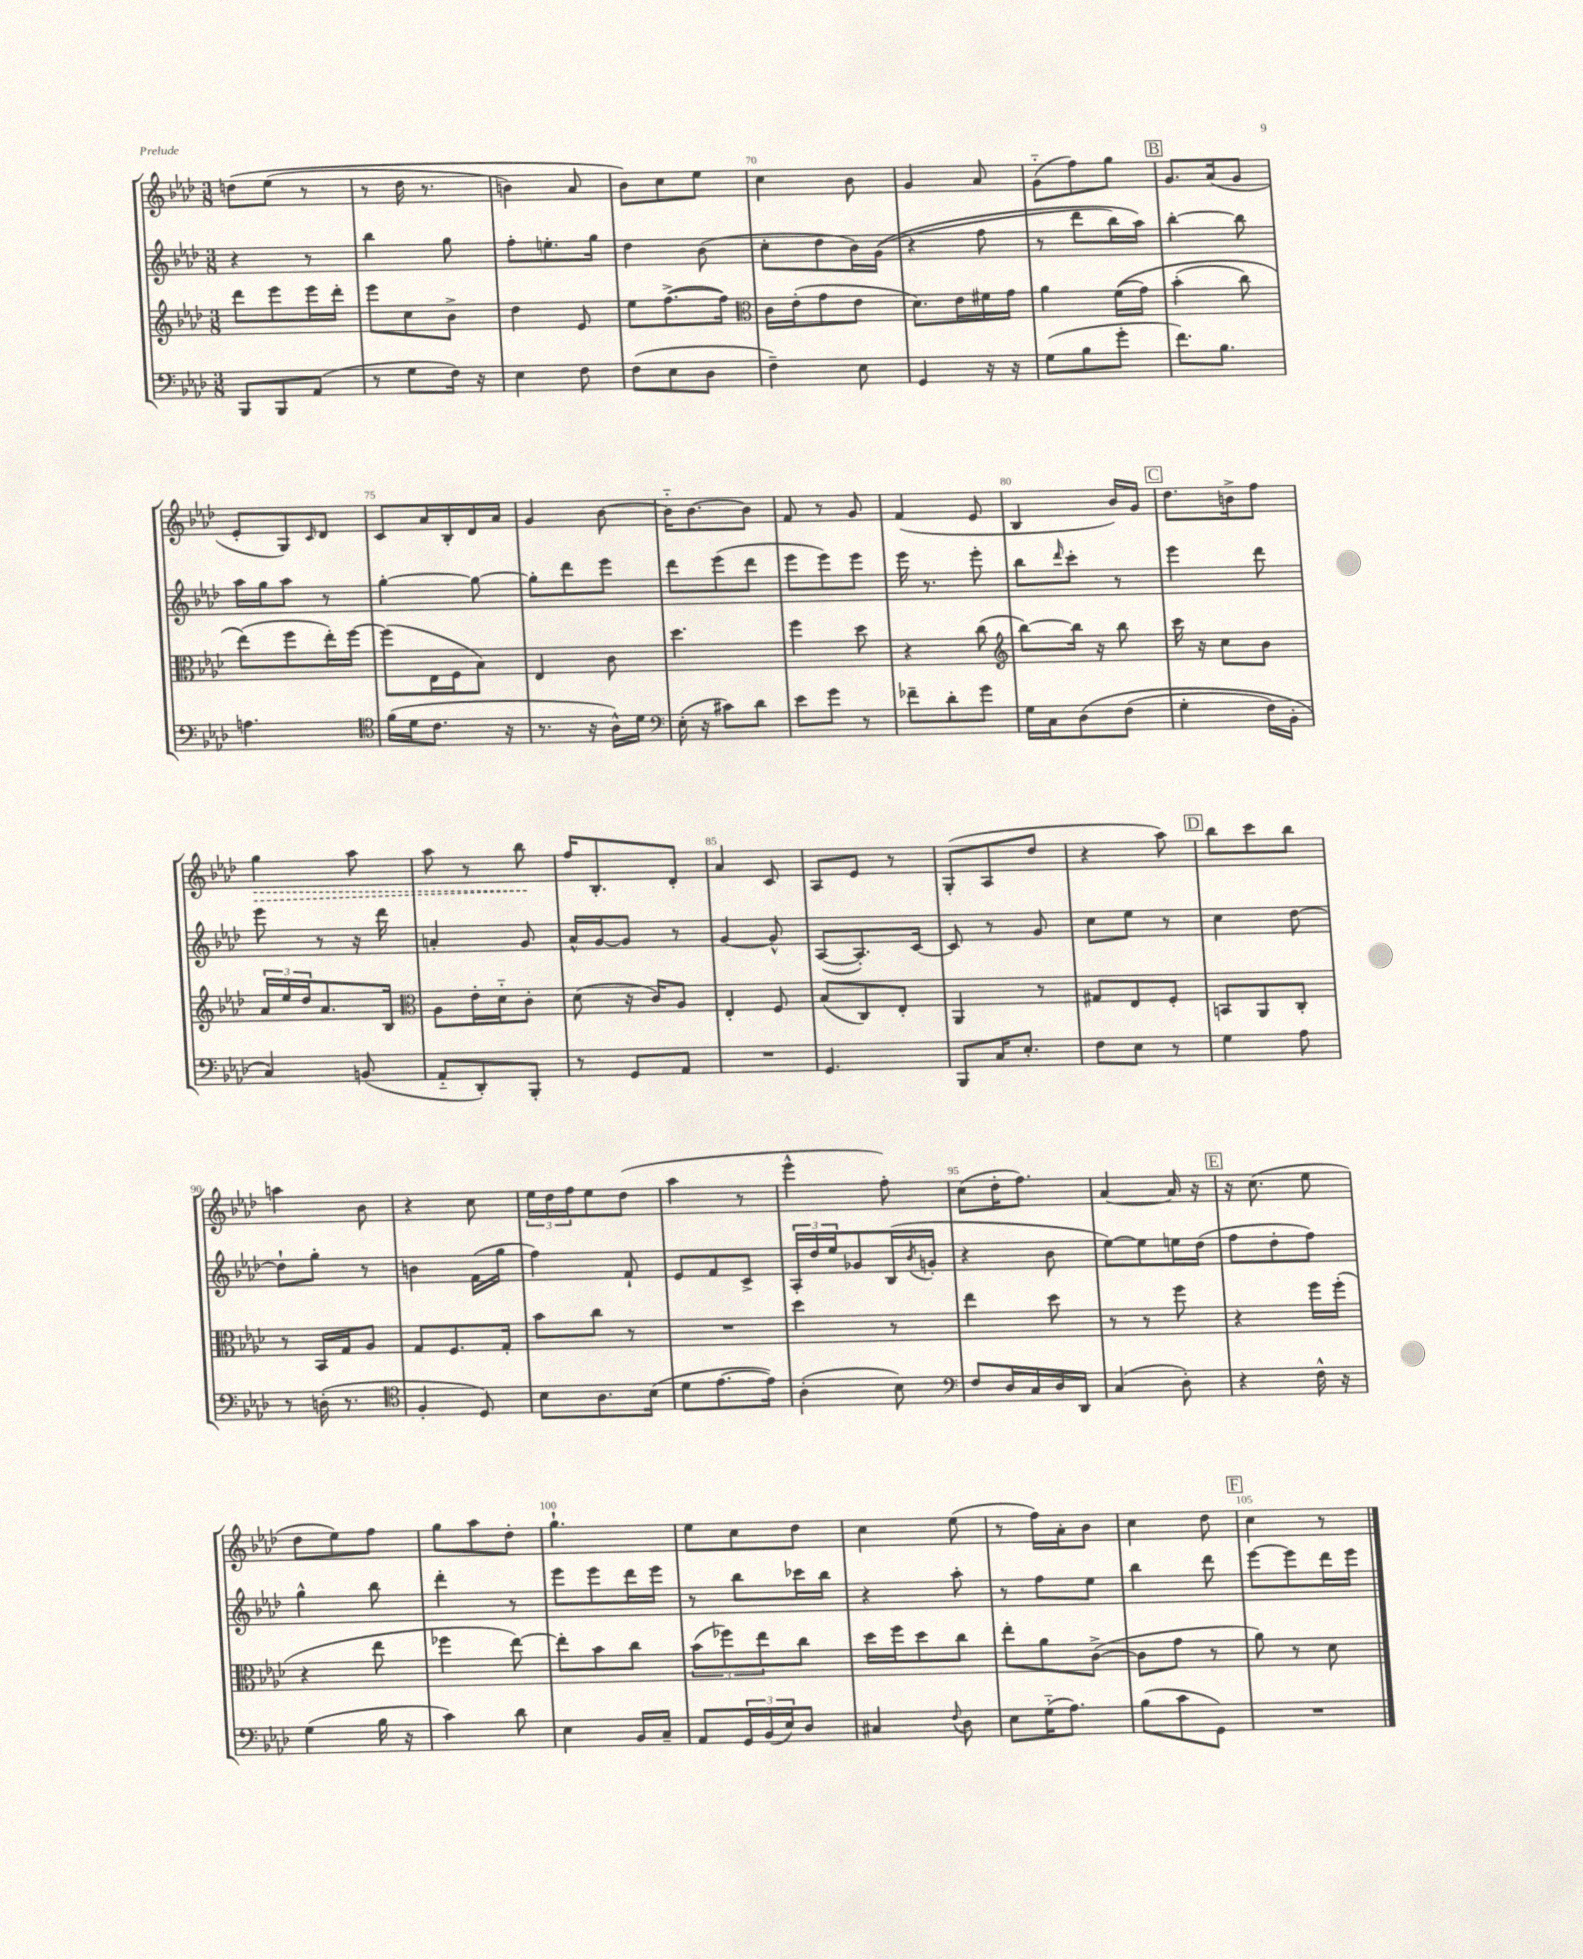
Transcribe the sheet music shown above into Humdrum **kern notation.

**kern	**kern	**kern	**kern
*staff4	*staff3	*staff2	*staff1
*clefF4	*clefG2	*clefG2	*clefG2
*k[b-e-a-d-]	*k[b-e-a-d-]	*k[b-e-a-d-]	*k[b-e-a-d-]
*M3/8	*M3/8	*M3/8	*M3/8
8BBB-	8ddd-	4r	&(8dd
8BBB-	8eee-	.	(8ee-
(8AA-	16eee-	8r	8r
.	16ddd-'	.	.
=	=	=	=
8r	8eee-	4bb-	8r
8G	8cc	.	16dd-
.	.	.	8.r
16F)	8b-^	8gg	.
16r	.	.	.
=	=	=	=
4E-	4dd-	8ff'	4b)
.	.	8.ee'	.
8F	8e-	.	8a-
.	.	16gg	.
=	=	=	=
(8F	8ee-	4dd-	8b-&)
8E-	([8.ff^	.	8cc
8D-	.	(8b-	8ee-
.	16ff])	.	.
=	=	=	=
*	*clefC3	*	*
4F~)	16c	8cc'	4cc
.	(16e-'	.	.
.	8g	8dd-	.
8E-	8e-	16b-)	8b-
.	.	&((16g	.
=	=	=	=
4GG	8.d-)	4r	4g
.	16e-	.	.
16r	16f#	8ff	8a-
16r	16g	.	.
=	=	=	=
(8G	4a-	8r	(8g'~
8B-	.	8ddd-	8ff)
8g'	&((16f	16bb-)	8gg
.	16g)	16aa-&)	.
=	=	=	=
8.f)	(4b-'	[4bb-'	8.g
8.B-	.	.	(16a-
.	8cc)	8bb-]	8g
=	=	=	=
4.A	(8ee-&)	16aa-	8e-'
.	.	16gg	.
.	8ff	8aa-	8G)
.	.	.	16qqc
.	16ee-')	8r	8d-
.	[16ff	.	.
=	=	=	=
*clefC4	*	*	*
(16f	(8ff]	[4gg'	8c
16d-	.	.	.
8.c	16E-	.	16a-
.	16F	.	16B-'
.	8B-)	8gg_	16d-
16r	.	.	16a-
=	=	=	=
8.r	4E-	8gg']	4g
.	.	8ddd-	.
16r	.	.	.
16A-^^)	8c	8eee-	[8b-
16d-	.	.	.
=	=	=	=
*clefF4	*	*	*
(16E-'	4.dd-	8ddd-	16b-'~]
16r	.	.	[8.b-
8c#)	.	(8eee-	.
8d-	.	8ddd-	8b-]
=	=	=	=
8e-	4ff	8eee-	8f
8g	.	8eee-)	8r
8r	8dd-	8eee-	8g
=	=	=	=
8f-~	4r	16eee-	(4f
.	.	8.r	.
8d-'	.	.	.
8g	(8cc	8eee-'	8e-
=	=	=	=
*	*clefG2	*	*
16G	[8bb-)	8bb-	4B-
16C	.	.	.
.	.	16qqddd-	.
&(8D-	16bb-]	8ccc'	.
.	16r	.	.
(8F	8bb-	8r	16b-)
.	.	.	16g
=	=	=	=
4G'	16ccc	4eee-	8.dd-
.	16r	.	.
.	8cc	.	.
.	.	.	16b^
16F)	8b-	8ddd-	8ff
16BB-'	.	.	.
=	=	=	=
4C&)	24a-	8eee-	4gg
.	24ee-	.	.
.	24dd-	.	.
.	8.a-	8r	.
(8BB	.	16r	8aa-
.	16B-	16ddd-	.
=	=	=	=
*	*clefC3	*	*
8AA-'~	8A-	4a'	8aa-
8DD-')	16e-'	.	8r
.	16d-'~	.	.
8BBB-'	8c'	8g	8bb-
=	=	=	=
8r	(8d-	16a-^^	16ff
.	.	[16g	8.B-'
8GG	16r	8g]	.
.	16c)	.	.
8AA-	8A-	8r	8d-'
=	=	=	=
4.r	4E-'	[4g	4a-
.	8F	8g^^]	8c
=	=	=	=
4.GG	(8B-	([8A-	8A-
.	8C)	8.A-'])	8e-
.	8E-'	.	8r
.	.	[16c	.
=	=	=	=
8BBB-	4AA-	8c]	(8G'
16C	.	8r	8A-
8.E-'	.	.	.
.	8r	8g	8dd-
=	=	=	=
8F	8G#	8cc	4r
8E-	8E-	8ee-	.
8r	8F'	8r	8aa-)
=	=	=	=
4G	8BB	4cc	8bb-
.	8AA-	.	8ccc
8A-	8C'	[8dd-	8bb-
=	=	=	=
8r	8r	8dd-`]	4aa
(16D'	16BB-	8gg'	.
8.r	16G	.	.
.	8A-	8r	8b-
=	=	=	=
*clefC4	*	*	*
4F'	8G	4b	4r
.	8.F	.	.
8D-)	.	(16f	8cc
.	16G'	16gg	.
=	=	=	=
8B-	8b-	4ff)	24ee-
.	.	.	24dd-
.	.	.	24ff
8.A-	8cc	.	8ee-
.	8r	8f`	(8dd-
(16B-	.	.	.
=	=	=	=
8d-	4.r	8e-	4aa-
[8.e-	.	8f	.
.	.	8c^	8r
16e-])	.	.	.
=	=	=	=
(4A-'	4dd-	24A-'	4eee-^^
.	.	24dd-	.
.	.	24ee-	.
.	.	8g-	.
8B-)	8r	(16B-	8ff')
.	.	8qb-	.
.	.	16g'	.
=	=	=	=
*clefF4	*	*	*
8F	4ee-	4r	(8cc
16D-	.	.	16dd-'
16C	.	.	8.ff)
16D-	8dd-	8b-	.
16DD-	.	.	.
=	=	=	=
(4C	8r	[8ee-)	[4a-
.	8r	8ee-]	.
8D-')	8ff	16ee	16a-]
.	.	(16dd-	16r
=	=	=	=
4r	4r	8ff	16r
.	.	.	(8.cc
.	.	8dd-'	.
16F^^	16ff	8ff)	8ee-
16r	(16ff'	.	.
=	=	=	=
(4G	4r	4gg^^	8dd-
.	.	.	8ee-)
16B-	8ee-	8bb-	8ff
16r	.	.	.
=	=	=	=
4c)	4ff-	4ddd-'	8gg
.	.	.	8aa-
8d-	[8ee-)	8r	8dd-'
=	=	=	=
4E-	8ee-']	8eee-	4.gg`
.	8b-	8eee-	.
16BB-	8cc	16ddd-	.
16C~	.	16eee-	.
=	=	=	=
8AA-	(12b-	8r	8ee-
.	12ff-)	.	.
24GG	.	8bb-	8cc
(24BB-	12ee-	.	.
24E-)	.	.	.
8D-	8cc	16ccc-	8dd-
.	.	16bb-	.
=	=	=	=
4C#	16dd-	4r	4cc
.	16ff	.	.
.	8dd-	.	.
8qqF	.	.	.
8D-	8cc	8aa-'	(8ee-
=	=	=	=
8E-	8ee-'	8r	8r
(16G'~	8a-	8ff	16ff)
8.A-)	.	.	16a-'
.	([8c^	8ee-	8b-
=	=	=	=
(8B-	8c]	4bb-	4cc
8c	8g	.	.
8GG)	8r	8ddd-	8dd-
=	=	=	=
4.r	8a-)	[8eee-	4cc
.	8r	8eee-]	.
.	8d-	16ddd-	8r
.	.	16eee-	.
==	==	==	==
*-	*-	*-	*-
